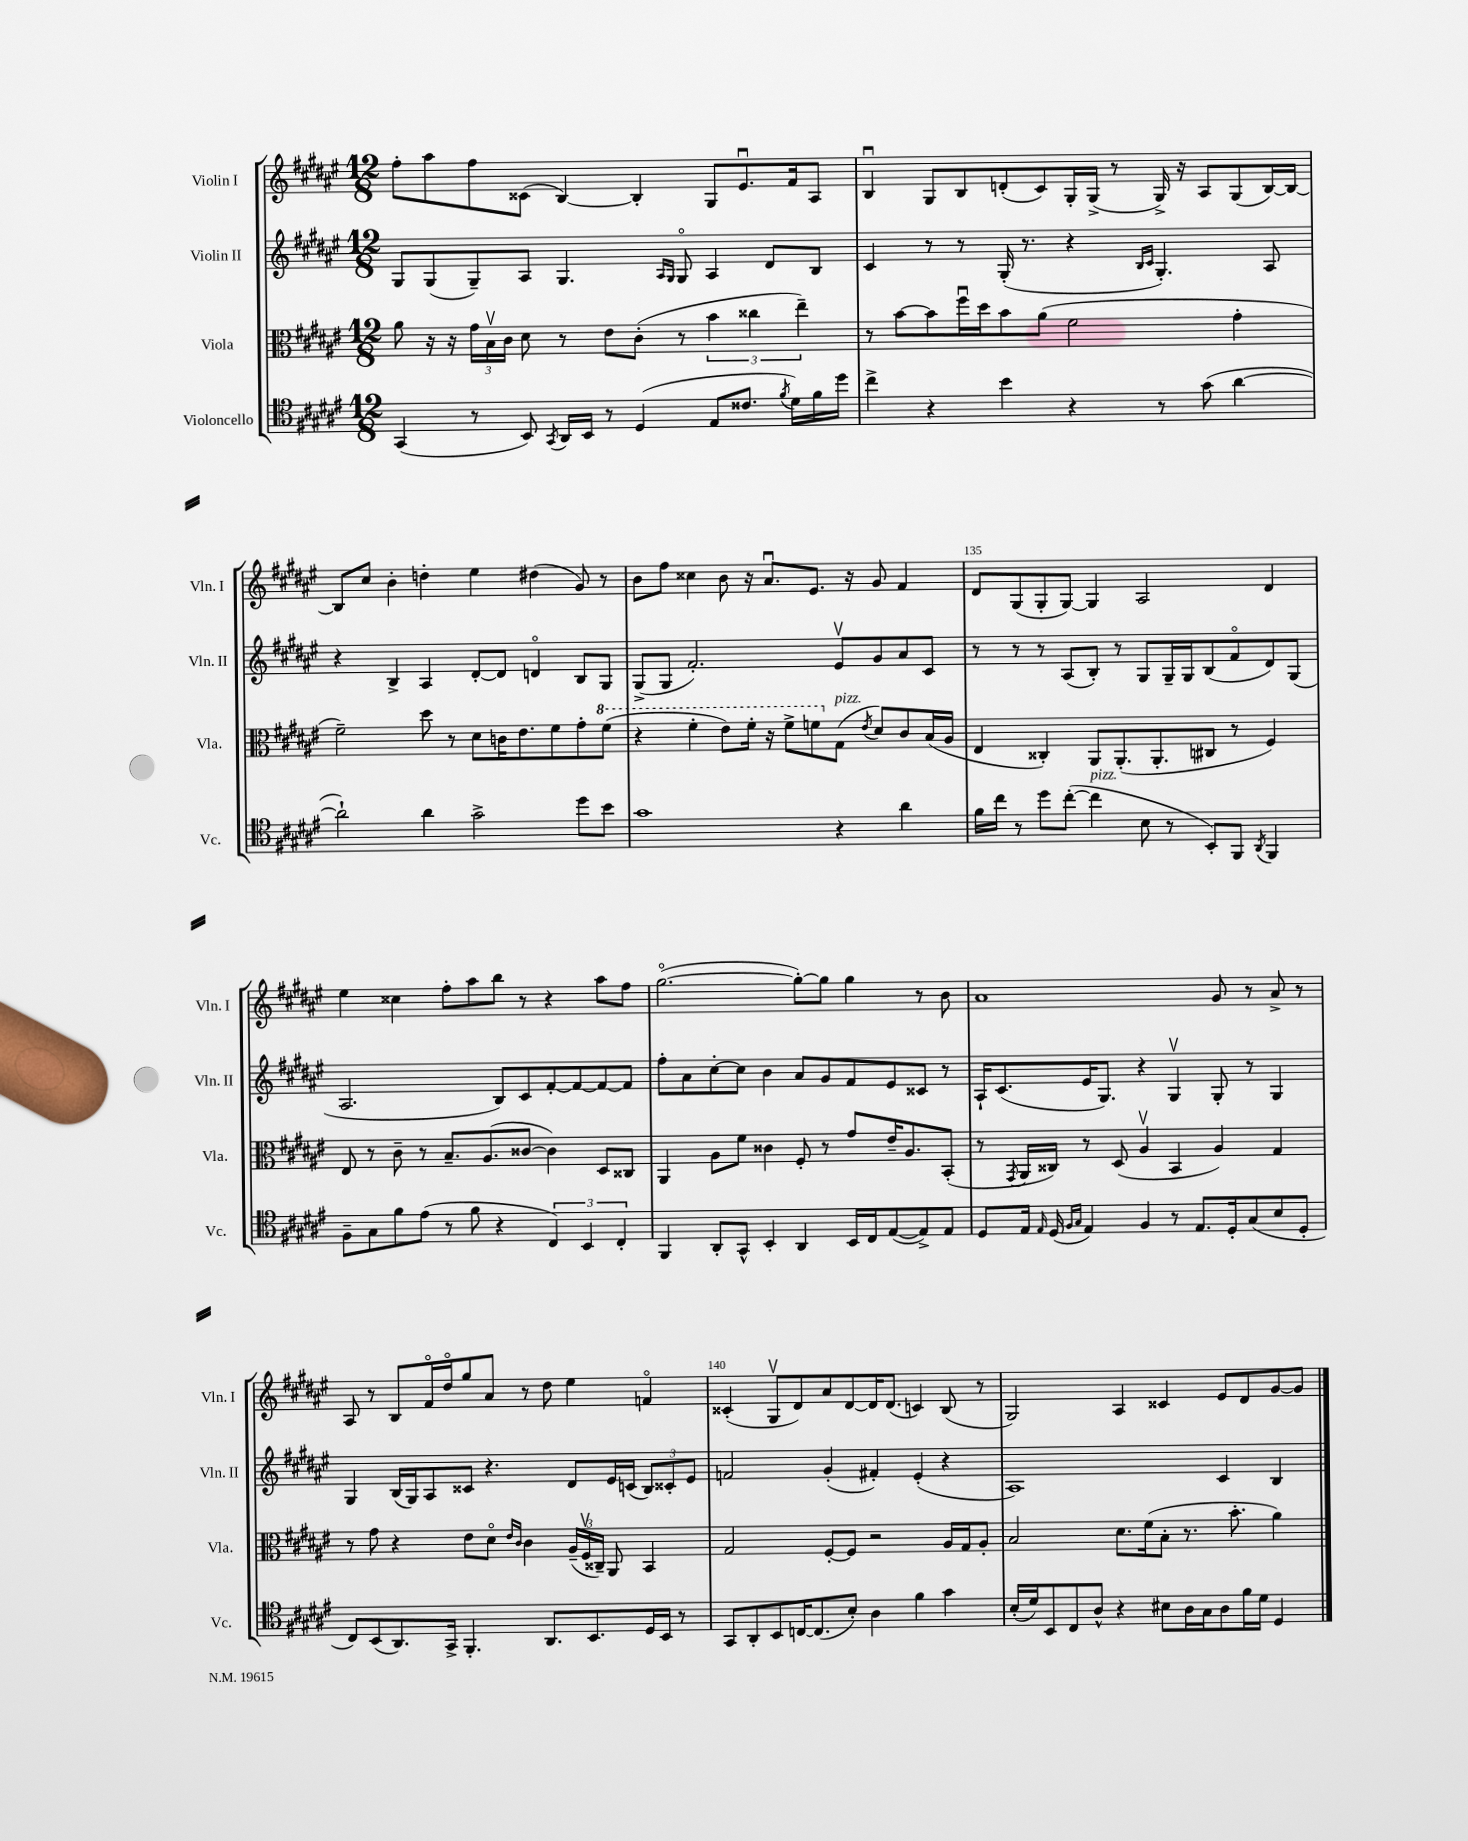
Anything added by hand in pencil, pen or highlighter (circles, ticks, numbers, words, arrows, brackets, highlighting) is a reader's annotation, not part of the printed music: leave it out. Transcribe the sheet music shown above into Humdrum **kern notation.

**kern	**kern	**kern	**kern
*staff4	*staff3	*staff2	*staff1
*clefC4	*clefC3	*clefG2	*clefG2
*k[f#c#g#d#a#e#]	*k[f#c#g#d#a#e#]	*k[f#c#g#d#a#e#]	*k[f#c#g#d#a#e#]
*M12/8	*M12/8	*M12/8	*M12/8
(4GG#	8a#	8G#	8ff#'
.	16r	(8G#	8aa#
.	16r	.	.
8r	24g#	8G#~)	8ff#
.	24Bv	.	.
.	24c#	.	.
8BB)	8d#	8A#	(8c##
8qGG#	.	.	.
16AA#	8r	4.G#	[4B)
16BB	.	.	.
8r	8e#	.	.
(4D#	(8c#'	.	4B']
.	.	16qqA#	.
.	.	16qqG#	.
.	8r	8G#o	.
8E#	6b	4A#	8G#
8.c##	.	.	8.e#u
.	6cc##	.	.
.	.	8d#	.
8qf#	.	.	.
16d#)	.	.	16f#
.	6ee#~)	.	.
16f#	.	8B	8A#
16dd#	.	.	.
=	=	=	=
4cc#^	8r	4c#	4Bu
.	[8b	.	.
4r	8b]	8r	8G#
.	16ff#u	8r	8B
.	16dd#	.	.
4b	8b	(16G#'	(8d'
.	.	8.r	.
.	(8a#	.	8c#)
4r	2f#	4r	16G#'
.	.	.	(16G#^
.	.	.	8r
.	.	16qqB	.
.	.	16qqc#	.
8r	.	4.G#')	16G#^)
.	.	.	16r
(8g#	.	.	8A#
[4a#	4g#'	.	(8G#
.	.	8A#	[16B)
.	.	.	16B_
=	=	=	=
2a#`])	2f#~)	4r	8B]
.	.	.	8cc#
.	.	4B^	4b'
4a#	8dd#	4A#	4dd'
.	8r	.	.
2g#^	8d#	[8d#'	4ee#
.	16c	8d#]	.
.	8.e#	.	.
.	.	4do	(4dd#
.	8f#	.	.
8dd#	8g#'	8B	8g#)
8b	(8ff#	8G#	8r
=	=	=	=
1g#	4r	(8G#^	8b
.	.	8G#	8ff#
.	4ff#'	2.f#')	4cc##
.	8ee#)	.	8b
.	16ff#'	.	16r
.	16r	.	8.a#u
.	8ff#^	.	.
.	8ff	.	8.e#
4r	(8G#	8e#v	.
.	.	.	16r
.	8qe#	.	.
.	8d#)	8g#	8g#
4a#	8c#	8a#	4f#
.	(16B	8c#	.
.	16A#	.	.
=	=	=	=
16f#	4E#	8r	8d#
16cc#	.	.	.
8r	.	8r	(8G#
8dd#	4C##')	8r	8G#'
([8cc#'	.	(8A#	[8G#)
4cc#]	8AA#	8B')	4G#]
.	(8.AA#'	8r	.
8B	.	8G#	2A#
.	8.AA#'	.	.
8r	.	16G#~	.
.	.	16G#	.
8BB')	8C#	(8B	.
8FF#	8r	8f#o	.
8qAA#	.	.	.
4FF#	4F#)	8d#)	4d#
.	.	(8G#	.
=	=	=	=
8F#~	8E#	2.A#	4ee#
8G#	8r	.	.
8f#	8c#~	.	4cc##
(8e#	8r	.	.
8r	8.B~	.	8ff#'
8f#	.	.	8aa#
.	(8.A#	.	.
4r	.	8B)	8bb
.	[8c##	8c#	8r
6C#)	4c##])	[8f#'	4r
.	.	8f#_	.
6BB	.	.	.
.	8D#	8f#_	8aa#
6C#'	.	.	.
.	8C##	8f#]	8ff#
=	=	=	=
4FF#	4AA#	8ff#'	([2.gg#o
.	.	8a#	.
8AA#'	8A#	[8cc#'	.
8GG#^^	8f#	8cc#]	.
4BB'	4c##	4b	.
4AA#	8F#'	8a#	8gg#'_)
.	8r	8g#	8gg#]
16BB	8g#	8f#	4gg#
16C#	.	.	.
([8E#	16e#~	8e#	.
.	8.A#	.	.
8E#^])	.	8c##	8r
8E#	(8BB'	8r	8b
=	=	=	=
8D#	8r	16A#`	1a#
.	.	(8.c#	.
.	8qGG#	.	.
16E#	16AA#	.	.
16qqE#	.	.	.
(16D#	16C##)	.	.
16qqF#	.	.	.
16qqG#	.	.	.
4E#)	8r	16e#	.
.	.	8.G#)	.
.	(8D#	.	.
4F#	4A#v	4r	.
8r	4BB	4G#v	.
8.E#	.	.	.
.	4A#)	8G#'	8g#
16D#'	.	.	.
(8G#	.	8r	8r
8B	4G#	4G#	8a#^
8D#'	.	.	8r
=	=	=	=
8C#)	8r	4G#	8A#
(8BB	8g#	.	8r
8.AA#)	4r	(16B	8B
.	.	16G#)	.
.	.	8A#	16f#o
16GG#^	.	.	16dd#o
4.FF#'	8e#	8c##	8gg#
.	8d#o	4.r	8a#
.	16qqe#	.	.
.	16qqc#	.	.
.	4c#	.	8r
8.AA#	.	.	8dd#
.	(24A#~	8d#	4ee#
.	24F#v	.	.
8.BB	.	.	.
.	24C##~)	.	.
.	8AA#	16e#	.
.	.	(16c	.
16D#	4BB	12B)	4fo
16BB	.	.	.
.	.	12c##'	.
8r	.	.	.
.	.	12e#	.
=	=	=	=
8GG#	2G#	2f	(4c##'
8AA#'	.	.	.
8BB	.	.	8G#v
[16C	.	.	8d#)
(8.C]	.	.	.
.	[8F#'	(4g#'	8a#
8B')	8F#]	.	[8d#
4A#	2r	4f#')	16d#]
.	.	.	(8.d#
4f#	.	(4e#'	4c)
4g#	16A#	4r	(8B
.	16G#	.	.
.	8A#'	.	8r
=	=	=	=
(16B'	2B	1A#)	2G#)
16d#)	.	.	.
8BB	.	.	.
8C#	.	.	.
8A#^^	.	.	.
4r	8.d#	.	4A#
.	(16f#	.	.
8B#	8B'	.	4c##
16A#	8.r	.	.
16G#	.	.	.
8A#	.	4c#	8e#
.	8.b'	.	.
16f#	.	.	8d#
16d#	.	.	.
4D#	4a#)	4B	[8g#
.	.	.	8g#]
==	==	==	==
*-	*-	*-	*-
